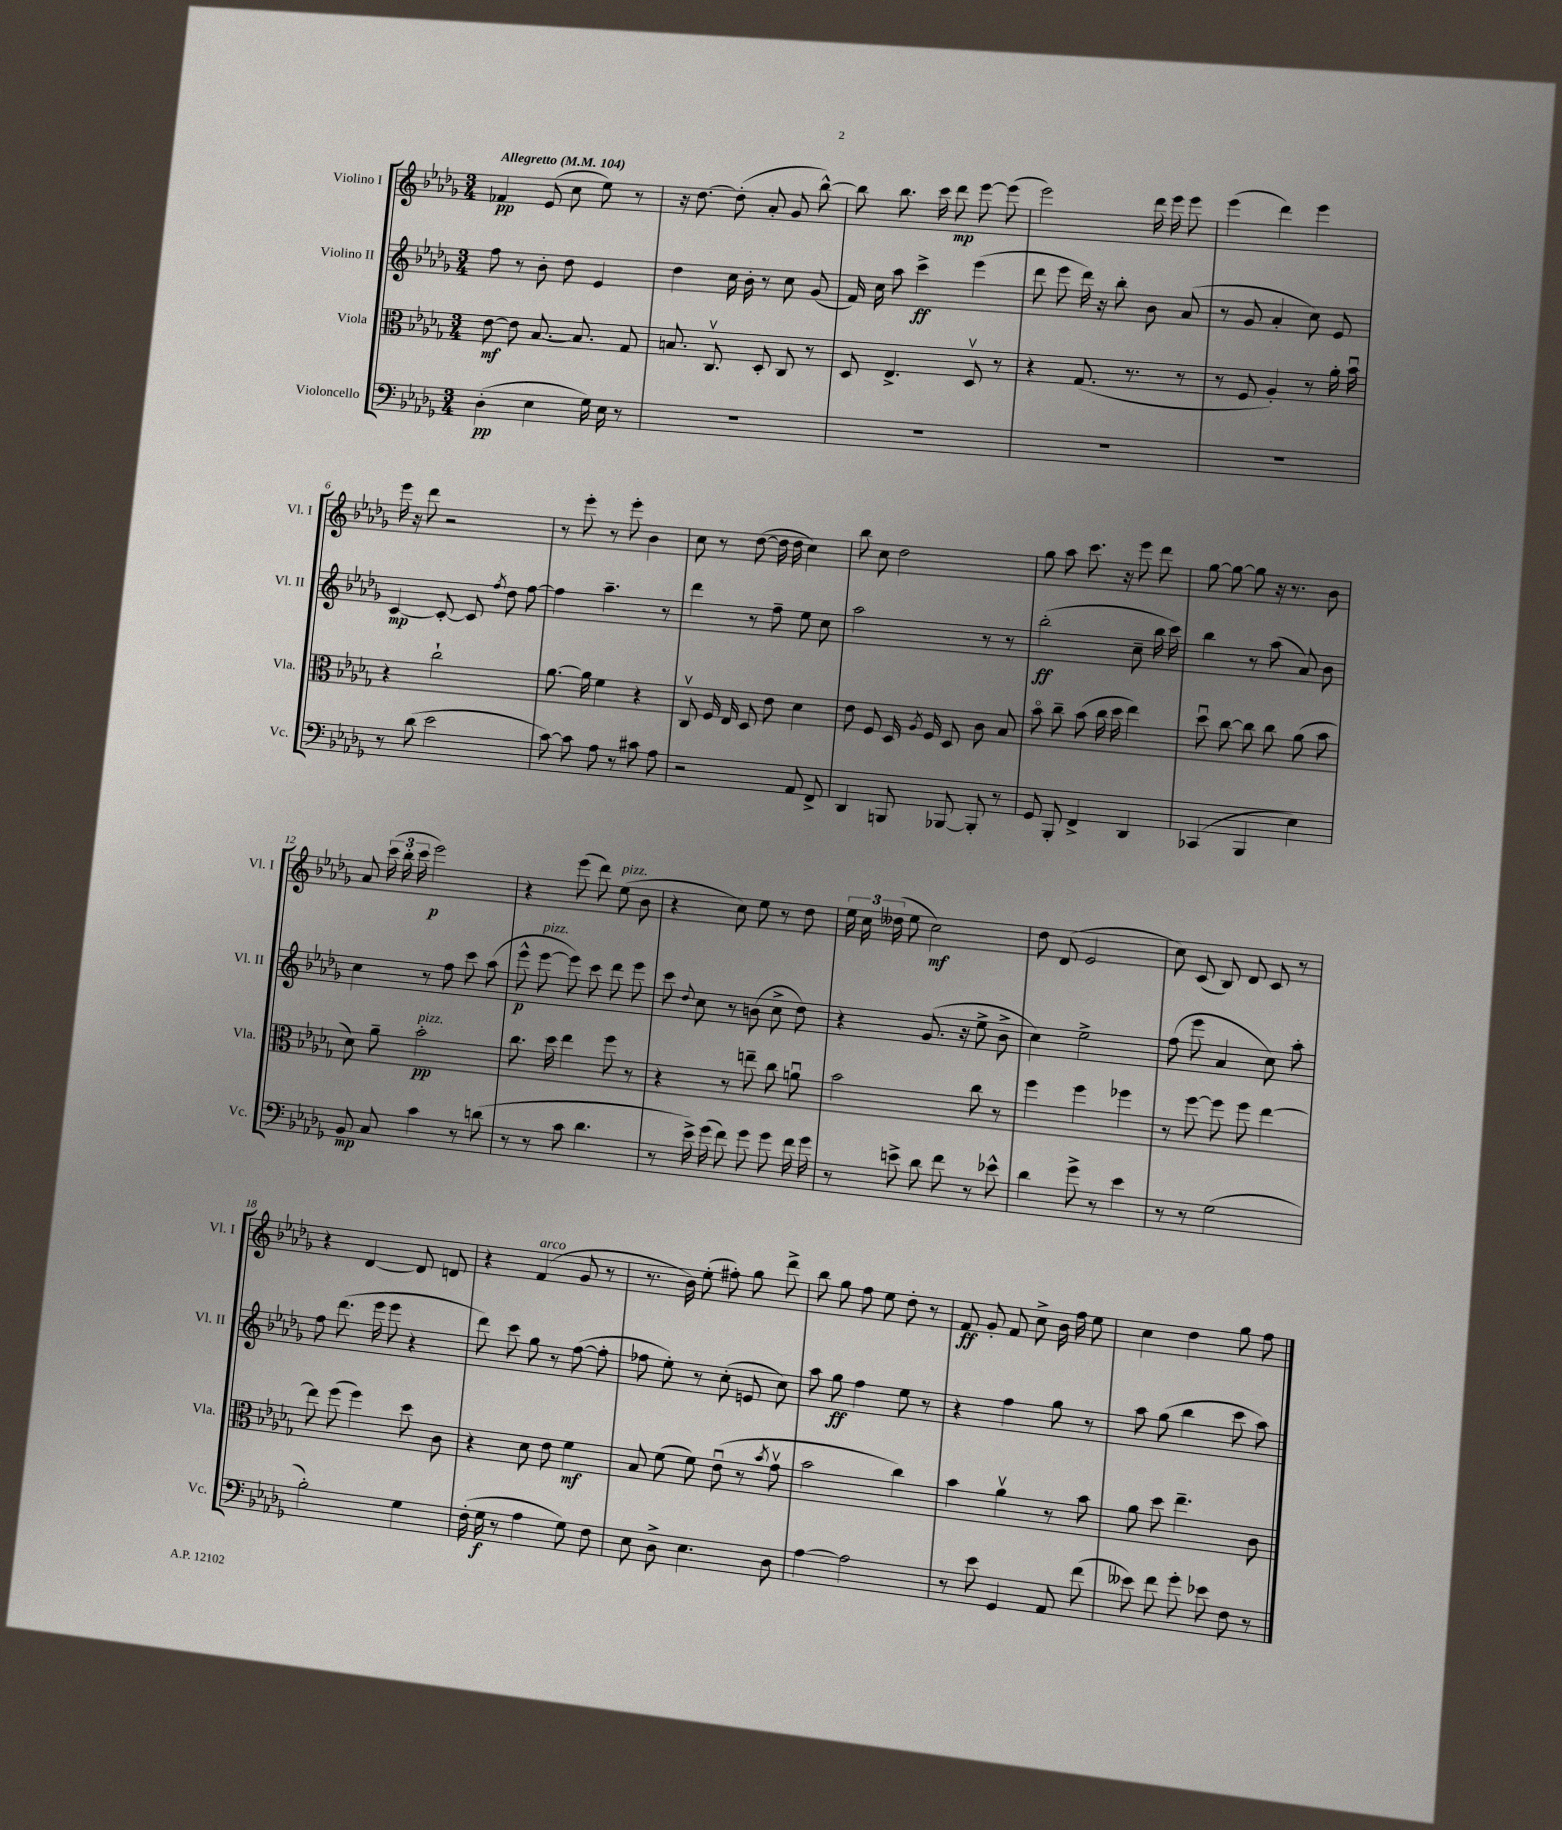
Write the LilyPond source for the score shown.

<<
\new StaffGroup <<
\new Staff = "s0" \with { instrumentName = "Violino I" shortInstrumentName = "Vl. I" } {
    \clef treble \key des \major \numericTimeSignature \time 3/4 \tempo "Allegretto" 4 = 104
    \autoBeamOff fes'4\pp ees'8( c''8 ees''8) r8 |
    r16 des''8.~ des''8-.( aes'8-. ges'8 bes''8~-^) |
    bes''8 bes''8. c'''16 des'''8\mp ees'''8~ ees'''8( |
    ees'''2) des'''16 ees'''16 ees'''8 |
    ees'''4( des'''4) ees'''4 |
    ees'''16 r16 des'''8 r2 |
    r8 ees'''8-. r8 ees'''8-. bes'4 |
    c''8 r8 des''8~( des''16 des''16 c''4) |
    bes''8 c''8 des''2 |
    ges''8 aes''8 c'''8. r16 ees'''8 des'''8 |
    ges''8~ ges''8~ ges''8 r16 r8. bes'8 |
    aes'8 \tuplet 3/2 { c'''16( bes''16-. c'''16 } ees'''2\p) |
    r4 ees'''8( des'''8) ees''8^\markup { \italic "pizz." }( bes'8 |
    r4 c''8) ees''8 r8 des''8 |
    \tuplet 3/2 { ees''16 c''16 deses''16( } ees''8 c''2\mf) |
    des''8 des'8( ees'2 |
    c''8) c'8( bes8) des'8 c'8 r8 |
    r4 des'4~ des'8 d'8 |
    r4 f'4^\markup { \italic "arco" }( ges'8 r8 |
    r8. bes'16) ees''8-.( fis''8-.) ges''8 des'''8-> |
    bes''8 ges''8 f''8 ees''8 des''8-. r8 |
    f'8\ff ges'8-. f'8 c''8-> bes'16 f''16 ees''8 |
    c''4 des''4 ges''8 f''8 \bar "|." |
}
\new Staff = "s1" \with { instrumentName = "Violino II" shortInstrumentName = "Vl. II" } {
    \clef treble \key des \major \numericTimeSignature \time 3/4
    \autoBeamOff f''8 r8 bes'8-. des''8 ees'4 |
    des''4 c''16 bes'16-. r8 c''8 ges'8( |
    f'16) c''16 aes''8 c'''4->\ff ees'''4( |
    des'''8 ees'''8 des'''16) r16 bes''8-. bes'8 aes'8( |
    r8 ges'8 aes'4-. c''8) ees'8 |
    c'4~\mp c'8~-. c'8 \acciaccatura { f''8 } des''8 f''8~ |
    f''4 aes''4.-- r8 |
    des'''4 r8 f''8-- ees''8 c''8 |
    aes''2 r8 r8 |
    bes''2-.\ff( c''8-- bes''16 c'''16) |
    bes''4 r8 aes''8( aes'8) bes'8 |
    c''4 r8 f''8 c'''8 aes''8( |
    ees'''8-^\p ees'''8~^\markup { \italic "pizz." } ees'''8) c'''8 des'''8 ees'''8 |
    c'''8 \appoggiatura { des''8 } c''8 r8 b'8( c''8-> des''8) |
    r4 ges'8.( r16 ees''8-> bes'8-> |
    c''4) ees''2-> |
    f''8( ees'''8 aes'4 c''8) aes''8-. |
    f''8 des'''8.( ees'''16 ees'''8 r4 |
    des'''8) c'''8 ges''8 r8 f''8~( f''8-. |
    fes''8 ees''8-.) r8 c''8-.( e'8 c''8) |
    aes''8 ges''8\ff f''4 ees''8 r8 |
    r4 f''4 ges''8 r8 |
    aes''8 ges''8( bes''4 c'''8 aes''8) \bar "|." |
}
\new Staff = "s2" \with { instrumentName = "Viola" shortInstrumentName = "Vla." } {
    \clef alto \key des \major \numericTimeSignature \time 3/4
    \autoBeamOff ees'8~\mf ees'8 bes8.~ bes8. ges8 |
    b8. c8.\upbow des8-. c8 r8 |
    des8 ees4.-> des8\upbow r8 |
    r4 ges8.( r8. r8 |
    r8 f8 aes4-.) r8 aes'16-. bes'16\downbow |
    r4 c''2-! |
    aes'8.~ aes'16 f'4 r4 |
    c8\upbow f16 ees16 des8 ees'8 des'4 |
    ees'8 f8 des16 \acciaccatura { aes8 } f16 des8 c'8 bes8 |
    bes'8\flageolet c''8-- bes'8( c''16 des''16 ees''4) |
    des''8\downbow c''8~ c''8 c''8 aes'8( bes'8 |
    des'8) aes'8-- bes'2-.\pp^\markup { \italic "pizz." } |
    c''8. des''16 ees''4 f''8 r8 |
    r4 r8 e''8-- c''8 a'8\downbow |
    bes'2 c''8 r8 |
    f''4 f''4 fes''4 |
    r8 f''8~ f''8 f''8 ees''4~ |
    ees''8 f''8( f''4) des''8 c'8 |
    r4 des'8 ees'8 f'4\mf |
    bes8 f'8( f'8) ees'8\downbow( r8 \acciaccatura { bes'8 } ges'8\upbow |
    bes'2 c''4) |
    bes'4 aes'4\upbow r8 bes'8 |
    aes'8 des''8 ees''4.-- c'8 \bar "|." |
}
\new Staff = "s3" \with { instrumentName = "Violoncello" shortInstrumentName = "Vc." } {
    \clef bass \key des \major \numericTimeSignature \time 3/4
    \autoBeamOff des4-.\pp( ees4 ges16) ees16 r8 |
    R2. |
    R2. |
    R2. |
    R2. |
    r8 des'8( ees'2 |
    c'8~) c'8 aes8 r8 cis'8 aes8 |
    r2 aes,8 f,8-> |
    des,4 b,,8 bes,,8~ bes,,8-. r8 |
    ges,8 bes,,8-. f,4-> des,4 |
    ces,4( bes,,4 ees4) |
    bes,8\mp c8 c'4 r8 d'8( |
    r8 r8 c'8 des'4. |
    r8 ees'16->) ges'16( f'8) ges'8 ges'8 f'16 ges'16 |
    r8 e'8-> des'8 f'8 r8 ees'8-^ |
    des'4 ges'8-> r8 ees'4 |
    r8 r8 ges2( |
    bes2-.) ges4 |
    f16-.( ges16\f r8 aes4 ges8) f8 |
    ees8 des8-> ees4. des8 |
    aes4~ aes2 |
    r8 ees'8 ges,4 aes,8 f'8( |
    eeses'8) f'8 ges'8-. ees'8 f8 r8 \bar "|." |
}
>>
>>
